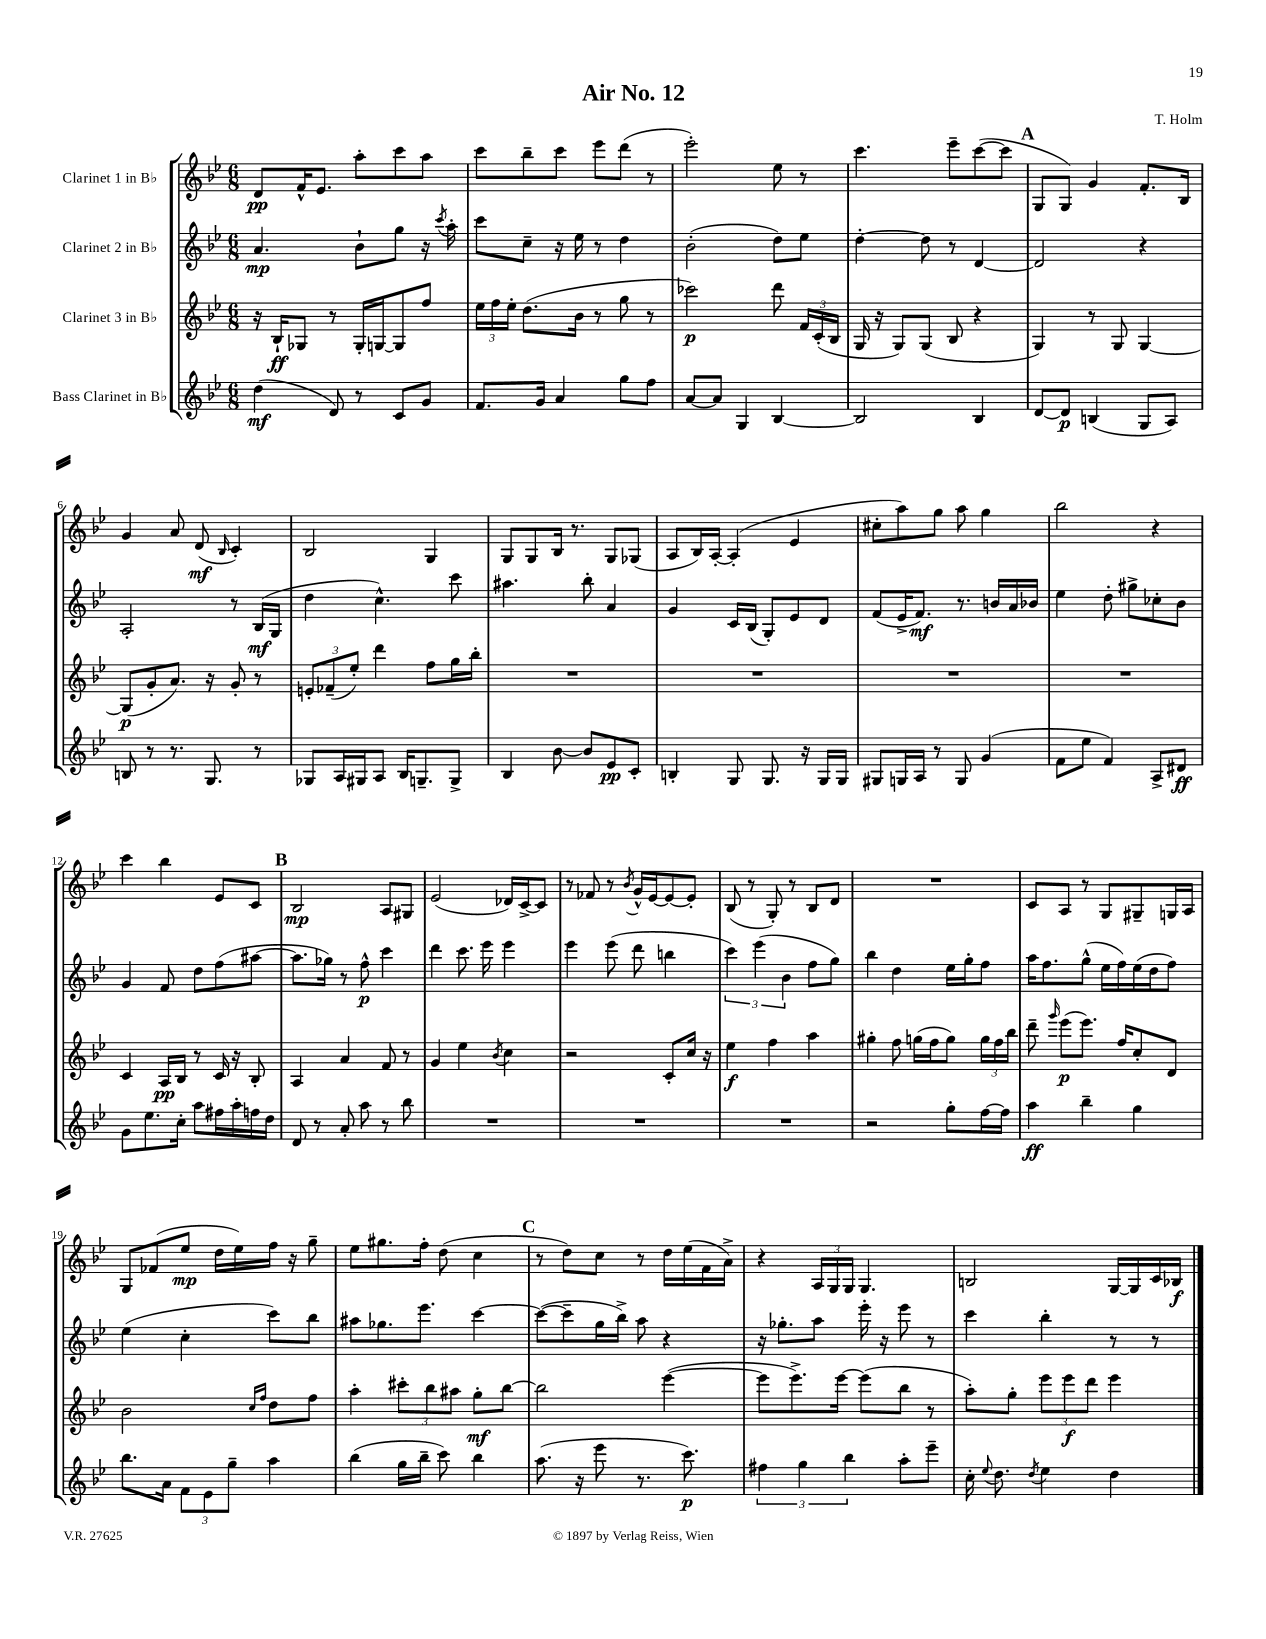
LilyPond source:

\header { title = "Air No. 12" composer = "T. Holm" }
<<
\new StaffGroup <<
\new Staff = "s0" \with { instrumentName = "Clarinet 1 in Bb" } {
    \clef treble \key bes \major \numericTimeSignature \time 6/8
    \autoBeamOff d'8[\pp f'16-^ ees'8.] a''8[-. c'''8 a''8] |
    c'''8[ bes''8-- c'''8] ees'''8[ d'''8]( r8 |
    ees'''2-.) ees''8 r8 |
    c'''4. ees'''8[-- c'''8~( c'''8] |
    \mark \markup { \bold "A" } g8[ g8]) g'4 f'8.[-. bes16] |
    g'4 a'8 d'8\mf( \grace { bes16 } c'4-.) |
    bes2 g4 |
    g8[ g8 bes16] r8. g8[ ges8]( |
    a8[ bes16) a16]~-. a4-.( ees'4 |
    cis''8[-. a''8) g''8] a''8 g''4 |
    bes''2 r4 |
    c'''4 bes''4 ees'8[ c'8] |
    \mark \markup { \bold "B" } bes2\mp a8[ gis8] |
    ees'2( des'16[) c'16~-> c'8] |
    r8 fes'8 r8 \acciaccatura { bes'8 } g'16[-^ ees'16~ ees'8~ ees'8]-. |
    bes8( r8 g8-.) r8 bes8[ d'8] |
    R2. |
    c'8[ a8] r8 g8[ gis8-- g16 a16] |
    g8[ fes'8( ees''8]\mp d''16[ ees''16) f''16] r16 g''8-- |
    ees''8[ gis''8. f''16]-. d''8( c''4 |
    \mark \markup { \bold "C" } r8 d''8[) c''8] r8 d''16[ ees''16( f'16 a'16]->) |
    r4 \tuplet 3/2 { a16[ g16 g16] } g4. |
    b2 g16[~ g16 c'16 bes16]\f \bar "|." |
}
\new Staff = "s1" \with { instrumentName = "Clarinet 2 in Bb" } {
    \clef treble \key bes \major \numericTimeSignature \time 6/8
    \autoBeamOff a'4.\mp bes'8[-! g''8] r16 \acciaccatura { c'''8 } a''16-. |
    c'''8[ c''8]-- r16 ees''16 r8 d''4 |
    bes'2-.( d''8[) ees''8] |
    d''4~-. d''8 r8 d'4~ |
    \mark \markup { \bold "A" } d'2 r4 |
    a2-. r8 bes16[\mf( g16] |
    d''4 c''4.-^) c'''8 |
    ais''4. bes''8-. a'4 |
    g'4 c'16[ bes16]( g8[-.) ees'8 d'8] |
    f'8[( ees'16-> f'8.]\mf) r8. b'16[ a'16 bes'16] |
    ees''4 d''8-. gis''8[-> ces''8-. bes'8] |
    g'4 f'8 d''8[ f''8( ais''8]~ |
    \mark \markup { \bold "B" } ais''8.[ ges''16]) r8 f''8-^\p c'''4 |
    d'''4 c'''8. ees'''16 ees'''4 |
    ees'''4 ees'''8( d'''8 b''4 |
    \tuplet 3/2 { c'''4) ees'''4( bes'4 } f''8[ g''8]) |
    bes''4 d''4 ees''16[ g''16-. f''8] |
    a''16[ f''8. g''8]-^( ees''16[ f''16) ees''16( d''16 f''8]) |
    ees''4( c''4-. c'''8[) bes''8] |
    ais''8[ ges''8. ees'''8.] c'''4~ |
    \mark \markup { \bold "C" } c'''8[~( c'''8-- g''16 bes''16]->) a''8 r4 |
    r16 ges''8.[-. a''8] ees'''16-. r16 ees'''8 r8 |
    c'''4 bes''4-. r8 r8 \bar "|." |
}
\new Staff = "s2" \with { instrumentName = "Clarinet 3 in Bb" } {
    \clef treble \key bes \major \numericTimeSignature \time 6/8
    \autoBeamOff r16 bes16[-!\ff ges8] r8 ges16[-. g16~ g8 f''8] |
    \tuplet 3/2 { ees''16[ f''16 ees''16]-. } d''8.[( bes'16] r8 g''8 r8 |
    ces'''2\p) d'''8 \tuplet 3/2 { f'16[ c'16-.( bes16] } |
    g16 r16 g8[) g8]( bes8 r4 |
    \mark \markup { \bold "A" } g4) r8 g8 g4~ |
    g8[\p( g'8-. a'8.]) r16 g'8-. r8 |
    \tuplet 3/2 { e'8[-. fes'8--( ees''8]-.) } d'''4 f''8[ g''16 bes''16]-. |
    R2. |
    R2. |
    R2. |
    R2. |
    c'4 a16[\pp bes16] r8 c'16 r16 bes8-. |
    \mark \markup { \bold "B" } a4 a'4 f'8 r8 |
    g'4 ees''4 \acciaccatura { bes'8 } c''4 |
    r2 c'8[-. c''16] r16 |
    ees''4\f f''4 a''4 |
    gis''4-. f''8 g''16[( f''16 g''8]) \tuplet 3/2 { g''16[ f''16 bes''16] } |
    d'''8-- \grace { g'''16 } ees'''8[\p( ees'''8.]) f''16[ c''8-. d'8] |
    bes'2 \grace { c''16[ f''16] } d''8[ f''8] |
    a''4-. \tuplet 3/2 { cis'''8[-. bes''8 ais''8] } g''8[-.\mf bes''8]~ |
    \mark \markup { \bold "C" } bes''2 ees'''4~( |
    ees'''8[ ees'''8.->) ees'''16]~ ees'''8[( bes''8] r8 |
    a''8[-.) g''8]-. \tuplet 3/2 { ees'''8[ ees'''8\f d'''8] } ees'''4 \bar "|." |
}
\new Staff = "s3" \with { instrumentName = "Bass Clarinet in Bb" } {
    \clef treble \key bes \major \numericTimeSignature \time 6/8
    \autoBeamOff d''4\mf( d'8) r8 c'8[ g'8] |
    f'8.[ g'16] a'4 g''8[ f''8] |
    a'8[~ a'8] g4 bes4~ |
    bes2 bes4 |
    \mark \markup { \bold "A" } d'8[~ d'8]\p b4( g8[ a8]) |
    b8 r8 r8. g8. r8 |
    ges8[ a16 gis16 a8] bes16[ g8.-- g8]-> |
    bes4 bes'8~ bes'8[ ees'8\pp c'8]-. |
    b4-. g8 g8. r16 g16[ g16] |
    gis8[ g16 a16] r8 g8 g'4( |
    f'8[ ees''8] f'4) a8[-> dis'8]\ff |
    g'8[ ees''8. c''16]-. a''8[ fis''16 a''16-. f''16 d''16] |
    \mark \markup { \bold "B" } d'8 r8 a'8-. a''8 r8 bes''8 |
    R2. |
    R2. |
    R2. |
    r2 g''8[-. f''16~ f''16] |
    a''4\ff bes''4-- g''4 |
    bes''8.[ a'16] \tuplet 3/2 { f'8[ ees'8 g''8]-- } a''4 |
    bes''4( g''16[ bes''16]-- c'''8) bes''4 |
    \mark \markup { \bold "C" } a''8.( r16 ees'''8 r8. c'''8.\p) |
    \tuplet 3/2 { fis''4 g''4 bes''4 } a''8[-. ees'''8]-- |
    c''16-. \appoggiatura { ees''8 } d''8. \acciaccatura { d''8 } ees''4 d''4 \bar "|." |
}
>>
>>
